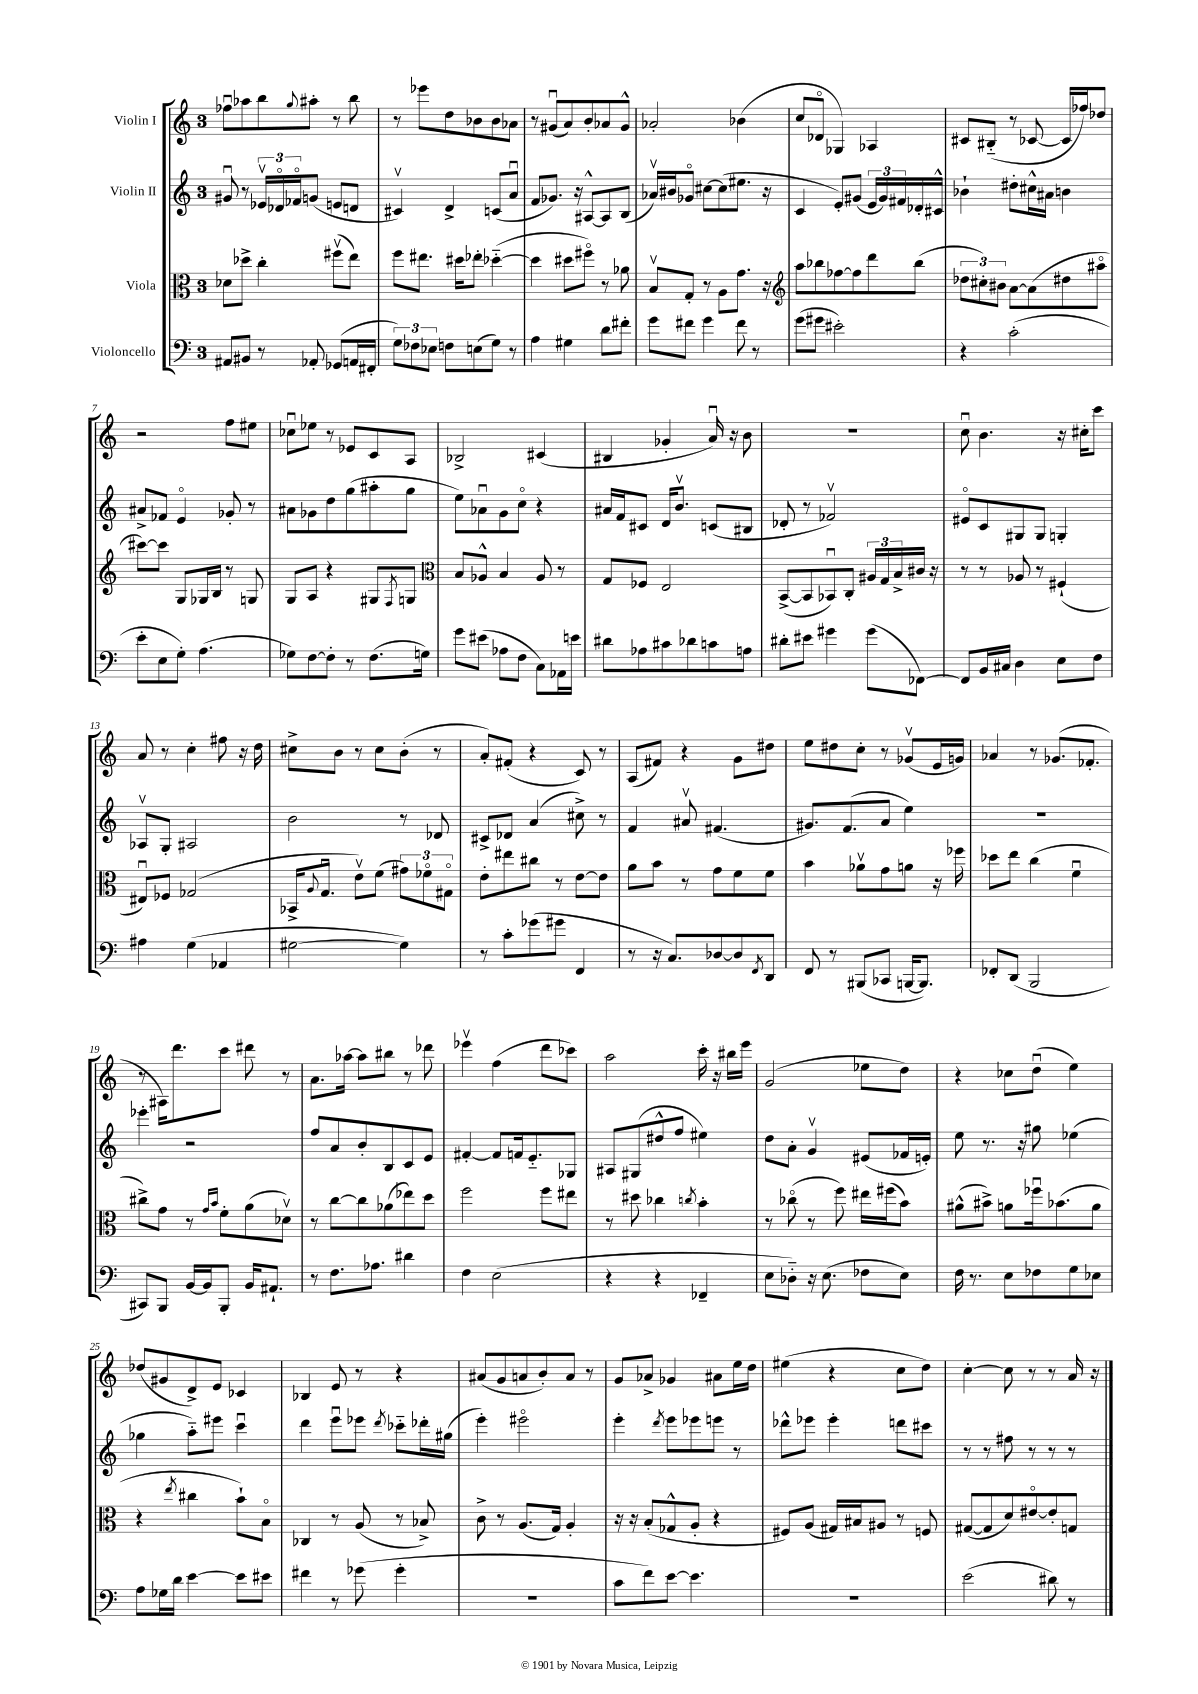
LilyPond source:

<<
\new StaffGroup <<
\new Staff = "s0" \with { instrumentName = "Violin I" } {
    \clef treble \key c \major \once \override Staff.TimeSignature.style = #'single-digit \time 3/4
    fes''8\downbow aes''8 b''8 \appoggiatura { g''8 } ais''8-. r8 b''8 |
    r8 ees'''8 d''8 bes'8 bes'8 aes'8 |
    r8 gis'8\downbow( a'8) b'8-. aes'8 gis'8-^ |
    aes'2-. bes'4( |
    c''8 des'8\flageolet ges4) aes4 |
    cis'8 bis8-_( r8 ces'8~ ces'16 fes''16) des''8 |
    r2 f''8 eis''8 |
    ces''8\downbow ees''8 r8 ees'8 c'8 a8 |
    bes2-> cis'4( |
    bis4 ges'4-. a'16\downbow) r16 b'8 |
    R2. |
    c''8\downbow b'4. r16 cis''16-. c'''8 |
    a'8 r8 c''4-. fis''8 r16 d''16 |
    cis''8-> b'8 r8 cis''8 b'8-.( r8 |
    a'8-.) fis'8-.( r4 c'8) r8 |
    a8( fis'8) r4 g'8 dis''8 |
    e''8 dis''8 c''8-. r8 ges'8\upbow( e'16 g'16) |
    aes'4 r8 ges'8.( fes'8.-. |
    r8 ais16) d'''8. c'''8 dis'''8 r8 |
    a'8. aes''16~ aes''8 bis''8 r8 des'''8 |
    ees'''4\upbow f''4( d'''8 ces'''8) |
    a''2 c'''16-. r16 bis''16 e'''16 |
    g'2( ees''8 d''8) |
    r4 ces''8 d''8\downbow( e''4) |
    des''8( gis'8 d'8->) e'8 ces'4 |
    bes4 e'8 r8 r4 |
    ais'8( g'8 a'8 b'8-.) a'8 r8 |
    g'8 aes'8-> ges'4 ais'8 e''16 d''16 |
    eis''4( r4 c''8 d''8) |
    c''4~-. c''8 r8 r8 a'16 r16 \bar "|." |
}
\new Staff = "s1" \with { instrumentName = "Violin II" } {
    \clef treble \key c \major \once \override Staff.TimeSignature.style = #'single-digit \time 3/4
    gis'8\downbow r8 \tuplet 3/2 { ees'16\upbow des'16\flageolet fes'16\flageolet } g'8( e'8 d'8 |
    cis'4\upbow) d'4-> c'8( a'8\downbow |
    f'8 ges'8.) r16 ais8~-^ ais8 b8( |
    aes'16\upbow) bis'16 ges'8\flageolet cis''8~ cis''8( eis''8. r16 |
    c'4 e'8-.) gis'8( \tuplet 3/2 { e'16 gis'16) fis'16 } des'16-. cis'16-^ |
    bes'4-! dis''8-. cis''16-^ ais'16 b'4 |
    ais'8-> fes'8 e'4\flageolet ges'8-. r8 |
    ais'8 ges'8 d''8 g''8( ais''8-. g''8 |
    e''8) aes'8\downbow g'8 c''8\flageolet r4 |
    ais'16 f'16 cis'8 d'16 b'8.\upbow c'8( bis8 |
    des'8-. r8 fes'2\upbow) |
    eis'8\flageolet c'8 gis8 gis8 g4-. |
    aes8\upbow g8-. ais2 |
    b'2 r8 des'8 |
    cis'8-> des'8 a'4( cis''8->) r8 |
    f'4 ais'8\upbow fis'4.( |
    gis'8.) f'8.( a'8 e''4) |
    R2. |
    ees'''4-. r2 |
    f''8 a'8 b'8-. b8 c'8 e'8 |
    fis'4~-. fis'8 f'16 e'8.-_ ges8 |
    ais8 gis8( dis''8-^ f''8 eis''4) |
    d''8 a'8-. g'4\upbow eis'8( fes'16 e'16-.) |
    e''8 r8. r16 gis''8 ees''4( |
    ges''4 a''8-_) eis'''8 c'''4\downbow |
    d'''4 e'''8\downbow ees'''8 \acciaccatura { d'''8 } ces'''8-_ des'''16-. gis''16( |
    e'''4-.) eis'''2\flageolet |
    e'''4-. \acciaccatura { d'''8 } e'''8 ees'''8 e'''8 r8 |
    des'''8-^ ees'''8 ees'''4-. d'''8 cis'''8 |
    r8 r8 fis''8 r8 r8 r8 \bar "|." |
}
\new Staff = "s2" \with { instrumentName = "Viola" } {
    \clef alto \key c \major \once \override Staff.TimeSignature.style = #'single-digit \time 3/4
    des'8 des''8-> c''4-. fis''8\upbow( e''8) |
    f''8 eis''8. dis''16 ees''8-. des''4~-_( |
    des''4 dis''8 fis''8\flageolet) r8 aes'8 |
    b8\upbow g8-. r8 a8 g'8. r16 |
    \clef treble a''8 bes''8 fes''8~ fes''8 d'''8 bes''8( |
    \tuplet 3/2 { des''8 cis''8-.) bis'8 } a'8~ a'8( dis''8 ais''8\flageolet |
    cis'''8~) cis'''8 g8 ges16 b16 r8 g8 |
    g8 a8 r4 gis8 \acciaccatura { f8 } g8 |
    \clef alto b8 aes8-^ b4 aes8 r8 |
    g8 fes8 e2 |
    b,8~->( b,8 bes,8\downbow) c8-. \tuplet 3/2 { ais16 g16 b16-> } cis'16 r16 |
    r8 r8 aes8 r8 fis4-!( |
    eis8\downbow) fes8 ges2( |
    bes,16-> \appoggiatura { a8 } g8.\downbow e'8\upbow) f'8( \tuplet 3/2 { gis'8) fes'8\flageolet gis8\flageolet } |
    e'8-. eis''8 cis''8 r8 e'8~ e'8 |
    a'8 b'8 r8 g'8 f'8 f'8 |
    b'4 aes'8\upbow g'8 a'8 r16 fes''16 |
    des''8 e''8 c''4( f'4\downbow |
    cis''8->) g'8 r8 \grace { g'16 b'16 } f'8-. a'8( des'8\upbow) |
    r8 c''8~ c''8 aes'8( ees''8) d''8 |
    f''2 f''8 eis''8 |
    r8 dis''8 ces''4 \acciaccatura { c''8 } b'4-. |
    r8 ces''8\flageolet( r8 f''8) eis''16 fis''16( b'8) |
    ais'8-^( bis'8->) a'8 fes''16\downbow bes'8.( a'8 |
    r4 \acciaccatura { e''8 } cis''4 b'8-!) b8\flageolet |
    ces4 r8 a8( r8 bes8->) |
    c'8-> r8 a8.( g16) a4-. |
    r16 r16 b8-.( ges8-^ a8-. r4 |
    fis8) a8( gis16) bis16 ais8 r8 f8 |
    gis8~( gis8 d'8) eis'8~\flageolet eis'8-. g8 \bar "|." |
}
\new Staff = "s3" \with { instrumentName = "Violoncello" } {
    \clef bass \key c \major \once \override Staff.TimeSignature.style = #'single-digit \time 3/4
    ais,8 bis,8 r8 aes,8-. ges,8( a,16 fis,16-. |
    \tuplet 3/2 { g8) fes8 ees8 } f8 e8( g8) r8 |
    a4 gis4 d'8 fis'8-. |
    g'8 fis'8 g'4 fis'8 r8 |
    g'8( gis'8 eis'2-.) |
    r4 c'2-.( |
    e'8-. e8 g8-.) a4.( |
    ges8) f8~ f8-. r8 f8.( g16) |
    g'8 eis'8( aes8 f8 c8) aes,16 e'16 |
    dis'8 aes8 cis'8 des'8 c'8 a8 |
    dis'8-. eis'8 gis'4 gis'8( fes,8~) |
    fes,8 b,16 cis16 d4 e8 f8 |
    ais4 g4( aes,4 |
    gis2~ gis4) |
    r8 c'8-. ges'8( gis'8 f,4 |
    r8 r16 c8.) des8~ des8 \acciaccatura { f,8 } d,8 |
    f,8 r8 bis,,8( ces,8 b,,16~ b,,8.) |
    fes,8-. d,8( b,,2 |
    cis,8) b,,8 b,16~ b,16 b,,8-. b,16 ais,8.-! |
    r8 f8. aes8. dis'4 |
    f4 e2( |
    r4 r4 fes,4-- |
    e8 des8-_) r16 e8.( fes8 e8) |
    f16 r8. e8 fes8 g8 ees8 |
    a8 ges16 d'16 e'4~ e'8 eis'8 |
    fis'4 r8 ges'8( ges'4-. |
    R2. |
    c'8 f'8) e'8~ e'4. |
    R2. |
    e'2( dis'8) r8 \bar "|." |
}
>>
>>
